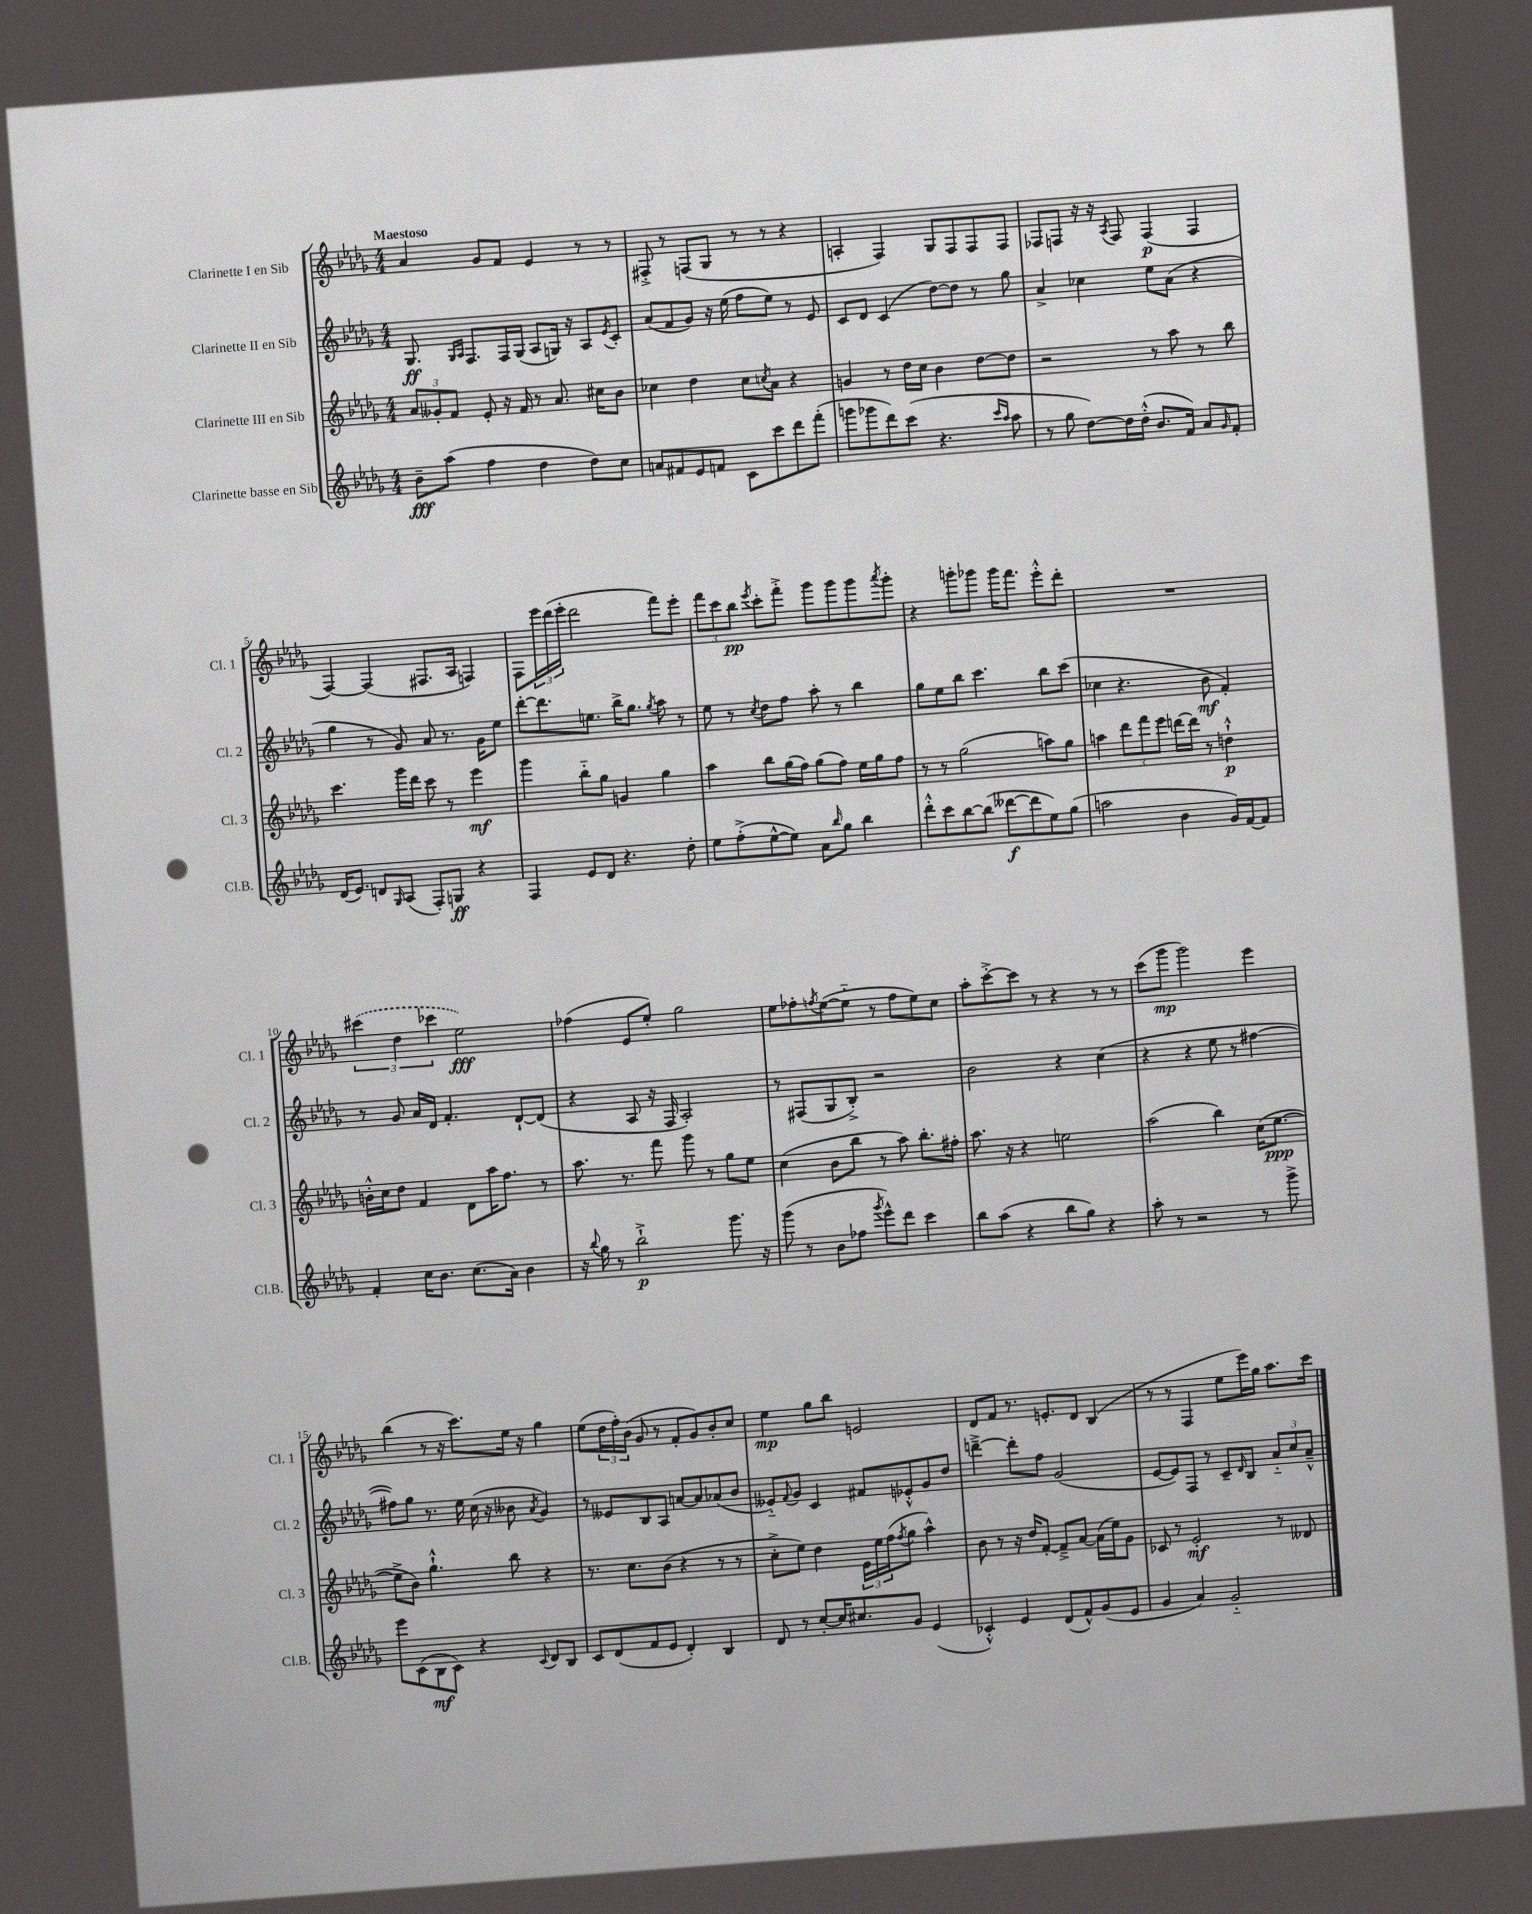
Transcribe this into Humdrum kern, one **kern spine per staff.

**kern	**kern	**kern	**kern
*staff4	*staff3	*staff2	*staff1
*clefG2	*clefG2	*clefG2	*clefG2
*k[b-e-a-d-g-]	*k[b-e-a-d-g-]	*k[b-e-a-d-g-]	*k[b-e-a-d-g-]
*M4/4	*M4/4	*M4/4	*M4/4
8b-~	12a-	8.G-	4a-
.	12g--'	.	.
(8aa-	.	.	.
.	12f	.	.
.	.	16qqG-	.
.	.	16qqA-	.
.	.	8.F	.
4ff	8e-'	.	8g-
.	16r	16F	8f
.	16f	(16G-	.
4dd-	8r	8A-	4e-
.	8.a-	16G)	.
.	.	16r	.
8dd-)	.	8A-	8r
.	16cc#	.	.
.	.	8qe-	.
8cc	8b-	8c'	8r
=	=	=	=
8a	4cc-	(8a-	8F#'^
8f#	.	8f	8r
8e-	4dd-	8g-)	(8F
8f	.	16r	8G-
.	.	(16ee-	.
8c	8cc-	8ff	8r
.	8qcc	.	.
8ccc	8a-	8ee-)	8r
8ddd-	4r	8r	4r
(8fff'	.	8e-	.
=	=	=	=
8ggg	4g	8c	4A'
8ggg-	.	8d-	.
8ddd-)	8r	(4c	4F)
(8ccc	16dd-	.	.
.	16cc	.	.
4.r	4b-	[8dd-)	8G-
.	.	8dd-]	8F
.	[8dd-	8r	8F
16qqccc	.	.	.
16qqaa-	.	.	.
8aa-	8dd-]	8gg-	8F
=	=	=	=
8r	2r	4a-^	8F-
8gg-	.	.	8F
[8dd-)	.	4cc-	16r
.	.	.	16r
.	.	.	8qA-
16dd-]	.	.	8F
(16dd-'^^	.	.	.
8.b-	8r	8ee-	(4F
.	8aa-	(8a-	.
16f)	.	.	.
8a-	8r	4r	4F
16qqg-	.	.	.
8f'	8bb-	.	.
=	=	=	=
(16d-	4.ccc	4gg-	[4F)
8.e-)	.	.	.
8d	.	8r	(4F]
16qqG-	.	.	.
(8A-	16ggg-	8g-)	.
.	16ddd-	.	.
8F')	8ccc	8a-	8.F#
8G	8r	8.r	.
.	.	.	16A-
4r	4eee-	.	4F)
.	.	16g-	.
.	.	8ee-	.
=	=	=	=
4F	4ggg-	[8ddd-'	8F
.	.	8.ddd-]	24eee-
.	.	.	(24ddd-
.	.	.	24eee-'
8e-	8bb-'~	.	2ddd-
.	.	8.ee	.
8d-	8gg-	.	.
4.r	4g	16bb-^	.
.	.	8.gg-	.
.	.	8qgg-	.
.	4gg-	8aa-	8fff)
8dd-'	.	8r	8eee-'
=	=	=	=
8ee-	4aa-	8ee-	12fff
.	.	.	12ccc
(8ff'^	.	8r	.
.	.	.	12bb-
.	.	8qcc	8qeee-
[8ee-^^	8bb-	8dd-	8ccc'
8ee-])	(16gg-	8ff	8fff'^
.	16ff)	.	.
8a-	(8gg-	8aa-'	8ggg-
16qqbb-	.	.	.
8gg-	8ff)	8r	8ggg-
4bb-	16ee-	4bb-	8ggg-
.	16gg-	.	.
.	.	.	8qaaa-
.	8ff	.	8ggg-'
=	=	=	=
8ddd-'^^	8r	8gg-	4r
8ccc	8r	8ee-	.
[8bb-	(2gg-	8bb-	8ggg'
(8bb-]	.	4.ccc	8ggg-
[8ddd--	.	.	16ggg-
.	.	.	8.fff
8ddd--]	.	.	.
8ee-)	8aa)	8bb-	8eee-'^^
(8gg-	8gg-	(8ccc	8ddd-'
=	=	=	=
2aa	4aa	4cc-	1r
.	12ddd-	4.r	.
.	12fff	.	.
.	12eee-	.	.
4b-	[16ddd	.	.
.	16ddd]	.	.
.	8r	8b-	.
16g-)	4dd`^^	4f')	.
[16f	.	.	.
8f]	.	.	.
=	=	=	=
4f'	16b'^^	8r	(6ccc#
.	16cc	.	.
.	8dd-	8g-	.
.	.	.	6dd-
16cc	4f	16a-	.
8.b-	.	16d-	.
.	.	.	6ccc-
.	.	4.f'	.
(8.cc	8d-	.	2ee-)
.	16aa-	.	.
16a-)	8.ff	.	.
4b-	.	[8d-`	.
.	8r	(8d-]	.
=	=	=	=
16r	8.aa-	4r	(4ff-
8qqbb-	.	.	.
16gg-	.	.	.
8r	.	.	.
.	8.r	.	.
2bb-`^	.	8A-	8e-
.	8fff	16r	8ee-')
.	.	16F	.
.	8ggg-	2A-')	2gg-
.	8r	.	.
8.ggg-	8gg-	.	.
.	8ee-	.	.
16r	.	.	.
=	=	=	=
(8ggg-	(4cc	8r	8ee-
8r	.	(8F#	8ff-'
.	.	.	8qff
8b-	8b-	8G-	([8ee-
8ff-	8bb-	8B-'^)	8ee-'~]
8qggg-	.	.	.
8eee-^^)	8r	2r	8r
8ddd-	8aa-)	.	8ff
4ccc	8.bb-'	.	8ee-)
.	.	.	8cc
.	16ff#'	.	.
=	=	=	=
8bb-	8.aa-	2b-	8aa-'
(8aa-	.	.	[8ccc'^
.	16r	.	.
4r	4r	.	8ccc]
.	.	.	8r
8bb-	2ee	4r	4r
8gg-)	.	.	.
4r	.	(4cc	8r
.	.	.	8r
=	=	=	=
8aa-'	(2aa-	4r	(8ccc
8r	.	.	8ggg-
2r	.	4r	2ggg-)
.	4bb-)	8ee-	.
.	.	8r	.
8r	(16cc	[4ff#	4eee-
.	[8.ee-	.	.
8ggg-^	.	.	.
=	=	=	=
8eee-	8ee-^]	8ff#])	(4bb-
(8c	8b-)	8gg-	.
8B-	4.gg-`^^	8.r	8r
8c)	.	.	16r
.	.	16ee-	8.ccc)
4r	.	(16cc	.
.	.	16r	.
.	8bb-	8b--	16ee-
.	.	.	16r
8qqc	.	8qa-	.
8d-	4r	4g-)	4gg-
8B-	.	.	.
=	=	=	=
8c	8.r	8r	(8ee-
(8d-	.	8e--	24dd-
.	.	.	24ff')
.	8.cc	.	.
.	.	.	(24b-
8f	.	8B-	8g-
8e-	(8b-	8A-	8r
4d-')	4r	[8a	8f'
.	.	8a]	8g-)
4B-	8r	(8a-	8b-'
.	8r	8b-	8cc
=	=	=	=
8d-	8cc'^	8e--'~)	4ee-
.	.	8qqf	.
8r	8ee-)	8g-	.
[8cc'	4dd-	4c	8gg-
16cc]	.	.	8bb-
8.cc#	.	.	.
.	24e-	8f#	2e
.	24ee-	.	.
.	(24ff	.	.
.	8qff	.	.
8g-	8gg-	8e-'^^	.
(4e-	4aa-^^)	8g-	.
.	.	8dd-	.
=	=	=	=
4c-'^^)	8b-	[4ddd~^	8d-
.	8r	.	8f
4e-	16r	8ddd']	8.r
.	16dd-	.	.
.	[8f'	8ff	.
.	.	.	8.e'
(8d-	8f~^]	(2g-	.
8f^^)	[8a-	.	8d-
(8g-	(16a-]	.	(4B-
.	16ee-)	.	.
8e-	8g-	.	.
=	=	=	=
4g-	8c-	[8e-	8r
.	8r	8e-])	8r
4a-)	2e-'	8F	4F
.	.	8r	.
2g-'~	.	8c~	8ee-
.	.	16qqd-	.
.	.	8B-	16eee-)
.	.	.	16gg-
.	8r	12a-'~	8.aa-
.	.	12cc	.
.	8d--	.	.
.	.	12a-~^^	.
.	.	.	16ccc
==	==	==	==
*-	*-	*-	*-
